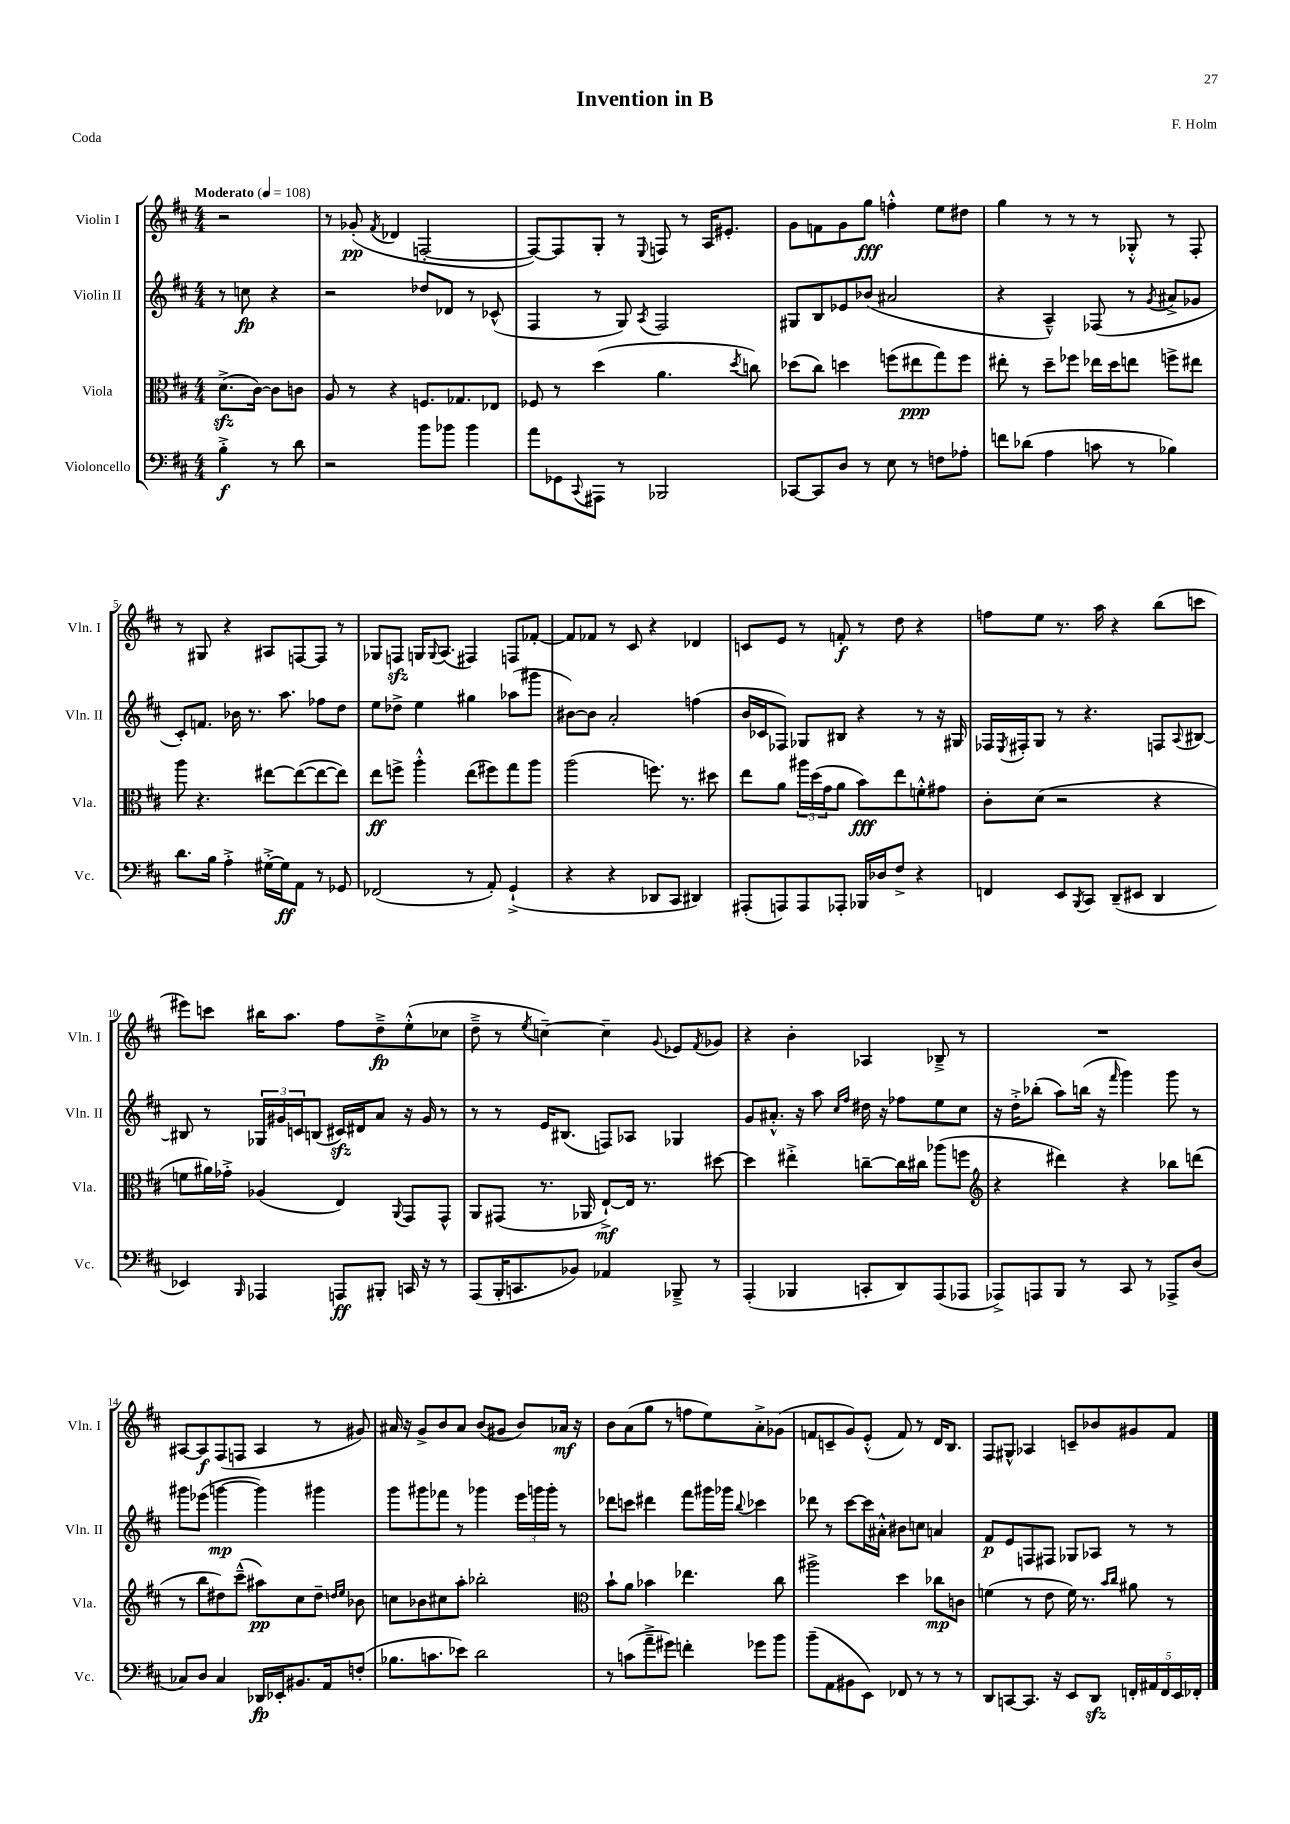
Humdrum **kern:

**kern	**dynam	**kern	**dynam	**kern	**dynam	**kern	**dynam
*part4	*part4	*part3	*part3	*part2	*part2	*part1	*part1
*staff4	*staff4	*staff3	*staff3	*staff2	*staff2	*staff1	*staff1
*I"Violoncello	*	*I"Viola	*	*I"Violin II	*	*I"Violin I	*
*I'Vc.	*	*I'Vla.	*	*I'Vln. II	*	*I'Vln. I	*
*clefF4	*	*clefC3	*	*clefG2	*	*clefG2	*
*k[f#c#]	*	*k[f#c#]	*	*k[f#c#]	*	*k[f#c#]	*
*M4/4	*	*M4/4	*	*M4/4	*	*M4/4	*
*MM108	*	*MM108	*	*MM108	*	*MM108	*
=	=	=	=	=	=	=	=
!	!	!	!	!	!	!LO:TX:a:B:t=Moderato	!
4B'^\	f	(8.dzz^\L	.	8r	.	2r	.
.	.	.	.	8ccn\	fp	.	.
.	.	[16c#\Jk)	.	.	.	.	.
8r	.	8c#\L]	.	4r	.	.	.
8d\	.	8cn\J	.	.	.	.	.
=1	=1	=1	=1	=1	=1	=1	=1
2r	.	8A/	.	2r	.	8r	.
.	.	8r	.	.	.	(8g-X'/	pp
.	.	.	.	.	.	8qf#/	.
.	.	4r	.	.	.	4d-X/	.
8b\L	.	8.Fn/L	.	8dd-X/L	.	[2Fn'/	.
8b-X\J	.	.	.	8d-X/J	.	.	.
.	.	8.G-X/	.	.	.	.	.
4b-\	.	.	.	8r	.	.	.
.	.	8E-X/J	.	(8c-X^^/	.	.	.
=2	=2	=2	=2	=2	=2	=2	=2
8a\L	.	8F-X/	.	4F#/	.	8F/L_)	.
8GG-X\	.	8r	.	.	.	8F/]	.
8qqCC#/	.	.	.	.	.	.	.
8AAA#X\J	.	(4dd\	.	8r	.	8G'/J	.
8r	.	.	.	8G/)	.	8r	.
.	.	.	.	8qA/	.	8qqE/	.
2BBB-X/	.	4.a\	.	2F#/	.	8Fn/	.
.	.	.	.	.	.	8r	.
.	.	.	.	.	.	16A/KL	.
.	.	.	.	.	.	8.e#X'/J	.
.	.	8qdd/	.	.	.	.	.
.	.	8ccn\)	.	.	.	.	.
=3	=3	=3	=3	=3	=3	=3	=3
[8CC-X/L	.	(8dd-X\L	.	8G#X/L	.	8g\L	.
8CC-/]	.	8cc#\J)	.	8B/	.	8fn\	.
8D/J	.	4ddn\	.	8e-X/	.	8g\	.
8r	.	.	.	(8b-X/J	.	8gg\J	fff
8E\	.	(8ffn\L	.	2a#X/	.	4ffn'^^\	.
8r	.	8ee#X\	ppp	.	.	.	.
8Fn\L	.	8gg\)	.	.	.	8ee\L	.
8A-X'\J	.	8ff\J	.	.	.	8dd#X\J	.
=4	=4	=4	=4	=4	=4	=4	=4
8fn\L	.	8ee#X'\	.	4r	.	4gg\	.
(8d-X\J	.	8r	.	.	.	.	.
4A\	.	8dd~\L	.	4A~^^/)	.	8r	.
.	.	8ff-X\J	.	.	.	8r	.
8cn\	.	16ee-X\LL	.	(8F-X/	.	8r	.
.	.	16dd\J	.	.	.	.	.
8r	.	8een\J	.	8r	.	8G-X'^^/	.
.	.	.	.	8qg/	.	.	.
4B-X\)	.	8ffn^\L	.	8a#X^/L	.	8r	.
.	.	8ee#X\J	.	8g-X/J	.	8F#'/	.
!!LO:LB:g=z
=5	=5	=5	=5	=5	=5	=5	=5
8.d\L	.	8aa\	.	8c#'/L)	.	8r	.
.	.	4.r	.	8.fn/J	.	8G#X/	.
16B\Jk	.	.	.	.	.	.	.
4A'^\	.	.	.	.	.	4r	.
.	.	.	.	16b-X\	.	.	.
.	.	.	.	8.r	.	.	.
[16G#X'^\LL	.	[8ee#X\L	.	.	.	8A#X/L	.
16G#\J]	ff	.	.	8.aa\	.	.	.
8AA\J	.	(8ee#\_	.	.	.	[8Fn/	.
8r	.	8ee#\_	.	8ff-X\L	.	8F/J]	.
8GG-X/	.	8ee#\J])	.	8dd\J	.	8r	.
=6	=6	=6	=6	=6	=6	=6	=6
(2FF-X/	.	8ee\L	ff	8ee\L	.	8G-X/L	.
.	.	8ffn^\J	.	8dd-X^\J	.	8Fnzz/J	.
.	.	4aa'^^\	.	4ee\	.	16Gn/KL	.
.	.	.	.	.	.	8qqG/	.
.	.	.	.	.	.	(8.A/J	.
8r	.	(8ee\L	.	4gg#X\	.	4F#X/)	.
8AA'/)	.	8ff#X\)	.	.	.	.	.
(4GG`^/	.	8gg\	.	(8aa-X\L	.	8Fn/L	.
.	.	8aa\J	.	8ggg#X\J	.	[8f-X'/J	.
=7	=7	=7	=7	=7	=7	=7	=7
4r	.	(2aa\	.	[8b#X\L)	.	8f-/L]	.
.	.	.	.	8b#\J]	.	8f-X/J	.
4r	.	.	.	2a'/	.	8r	.
.	.	.	.	.	.	8c#/	.
8DD-X/L	.	8.ffn\)	.	.	.	4r	.
8CC#/J	.	.	.	.	.	.	.
.	.	8.r	.	.	.	.	.
4DD#X/)	.	.	.	(4ffn\	.	4d-X/	.
.	.	8dd#X\	.	.	.	.	.
=8	=8	=8	=8	=8	=8	=8	=8
(8AAA#X'/L	.	8ee\L	.	16b/LL	.	8cn/L	.
.	.	.	.	16c-X/J	.	.	.
8AAAn/)	.	8a\J	.	8F-X/J)	.	8e/J	.
8AAA/	.	24aa#X\LL	.	8G-X/L	.	8r	.
.	.	(24dd\	.	.	.	.	.
.	.	24g\J	.	.	.	.	.
8AAA-X'/J	.	8a\J	.	8B#X/J	.	8fn'/	f
16BBB-X/LL	.	8b\L)	fff	4r	.	8r	.
16D-X/J	.	.	.	.	.	.	.
8F#^/J	.	8ee\	.	.	.	8dd\	.
4r	.	8fn'^^\	.	8r	.	4r	.
.	.	8g#X\J	.	16r	.	.	.
.	.	.	.	16G#X/	.	.	.
=9	=9	=9	=9	=9	=9	=9	=9
4FFn/	.	8c#'\L	.	16F-X/LL	.	8ffn\L	.
.	.	.	.	8qE/	.	.	.
.	.	.	.	16F#X'/J	.	.	.
.	.	(8d\J	.	8G/J	.	8ee\J	.
8EE/L	.	2r	.	8r	.	8.r	.
8qBBB/	.	.	.	.	.	.	.
8CC#/J	.	.	.	4.r	.	.	.
.	.	.	.	.	.	16aa\	.
(8DD~/L	.	.	.	.	.	4r	.
8EE#X/J	.	.	.	.	.	.	.
4DD/	.	4r	.	8Fn/L	.	(8bb\L	.
.	.	.	.	8qqA/	.	.	.
.	.	.	.	[8B#X/J	.	8cccn\J	.
!!LO:LB:g=z
=10	=10	=10	=10	=10	=10	=10	=10
4EE-X/)	.	8fn\L	.	8B#X/]	.	8eee#X\L)	.
.	.	16a#X\L)	.	8r	.	8cccn\J	.
.	.	16g-X'^\JJ	.	.	.	.	.
16qqBBB/	.	.	.	.	.	.	.
4AAA-X/	.	(4A-X/	.	24G-X/LL	.	16bb#X\KL	.
.	.	.	.	24g#X/	.	.	.
.	.	.	.	.	.	8.aa\J	.
.	.	.	.	24cn/J	.	.	.
.	.	.	.	(8Bn/J	.	.	.
8AAAn/L	ff	4E/)	.	16c#Xzz/LL)	.	8ff#\L	.
.	.	.	.	16d#X/J	.	.	.
8BBB#X'/J	.	.	.	8a/J	.	8dd~^\	fp
.	.	8qqAA/	.	.	.	.	.
16CCn/	.	8GG/L	.	16r	.	(8ee'^^\	.
16r	.	.	.	16g#/	.	.	.
8r	.	8GG^^/J	.	8r	.	8cc-X\J	.
=11	=11	=11	=11	=11	=11	=11	=11
(8AAA/L	.	8AA/L	.	8r	.	8dd~^\	.
16BBB'/K	.	(8GG#X/J	.	8r	.	8r	.
8.CCn/	.	.	.	.	.	.	.
.	.	.	.	.	.	8qee/	.
.	.	8.r	.	16e/KL	.	[4ccn~\)	.
.	.	.	.	(8.B#X/J	.	.	.
8BB-X/J)	.	.	.	.	.	.	.
.	.	16AA-X/	.	.	.	.	.
4AA-X/	.	[8E`^/L)	mf	8Fn/L)	.	4cc~\]	.
.	.	16E/Jk]	.	8A-X/J	.	.	.
.	.	8.r	.	.	.	.	.
.	.	.	.	.	.	8qqg/	.
8BBB-X~^/	.	.	.	4G-X/	.	8e-X/L	.
.	.	.	.	.	.	8qf#/	.
8r	.	[8dd#X\	.	.	.	8g-X/J	.
=12	=12	=12	=12	=12	=12	=12	=12
(4AAA'/	.	4dd#\]	.	8g/L	.	4r	.
.	.	.	.	8.a#X'^^/J	.	.	.
4BBB-X/	.	4ee#X'^\	.	.	.	4b'\	.
.	.	.	.	16r	.	.	.
.	.	.	.	8aa\	.	.	.
.	.	.	.	16qqcc#/LL	.	.	.
.	.	.	.	16qqff#/JJ	.	.	.
8CCn'/L	.	[8ccn~\L	.	16dd#X\	.	4A-X/	.
.	.	.	.	16r	.	.	.
8DD/)	.	16cc\L]	.	8ff-X\L	.	.	.
.	.	16cc#X\JJ	.	.	.	.	.
(8AAA/	.	(8aa-X\L	.	8ee\	.	8B-X~^/	.
8AAA-X/J	.	8ffn\J	.	8cc#\J	.	8r	.
=13	=13	=13	=13	=13	=13	=13	=13
*	*	*clefG2	*	*	*	*	*
8AAA-X^/L)	.	4r	.	16r	.	1r	.
.	.	.	.	16dd'^\KL	.	.	.
8AAAn/	.	.	.	(8bb-X'\J	.	.	.
8BBB/J	.	4ddd#X\)	.	8aa\L)	.	.	.
8r	.	.	.	(16bbn\Jk	.	.	.
.	.	.	.	16r	.	.	.
.	.	.	.	16qqfff#/	.	.	.
8CC#/	.	4r	.	4ggg\)	.	.	.
8r	.	.	.	.	.	.	.
8AAA-X^/L	.	8bb-X\L	.	8ggg\	.	.	.
(8D/J	.	(8dddn\J	.	8r	.	.	.
!!LO:LB:g=z
=14	=14	=14	=14	=14	=14	=14	=14
8C-X/L)	.	8r	.	8ggg#X\L	.	[8A#X/L	.
8D/J	.	8bb\L	.	(8eee-X\J	.	8A#/]	f
4C-/	.	8dd#X\)	.	[4gggn\	mp	(8F#/	.
.	.	(8ccc#~^^\J	.	.	.	8Fn/J	.
16DD-X/LL	fp	8aa#X\L)	pp	4ggg\])	.	4A#/	.
16EE-X'/J	.	.	.	.	.	.	.
8.BB#X/	.	8cc#\	.	.	.	.	.
.	.	8dd#~\J	.	4ggg#X\	.	8r	.
16AA/k	.	.	.	.	.	.	.
.	.	16qqddn/LL	.	.	.	.	.
.	.	16qqee/JJ	.	.	.	.	.
(8Fn'/J	.	8b-X\	.	.	.	8g#X/)	.
=15	=15	=15	=15	=15	=15	=15	=15
8.B-X\L	.	8ccn\L	.	8ggg\L	.	16a#X/	.
.	.	.	.	.	.	16r	.
.	.	8b-X\	.	8ggg#X\	.	8g^/L	.
8.cn\	.	.	.	.	.	.	.
.	.	8cc#X\	.	8fff-X\J	.	8b/	.
8e-X\J)	.	8aa'\J	.	8r	.	8a#/J	.
2d\	.	2bb-X'\	.	4ggg-X\	.	(8b/L	.
.	.	.	.	.	.	8g#X/J	.
.	.	.	.	24eee\LL	.	8b/L)	.
.	.	.	.	24gggn\	.	.	.
.	.	.	.	24ggg'\JJ	.	.	.
.	.	.	.	8r	.	16a-X/Jk	mf
.	.	.	.	.	.	16r	.
=16	=16	=16	=16	=16	=16	=16	=16
*	*	*clefC3	*	*	*	*	*
8r	.	8b`\L	.	8ddd-X\L	.	8b\L	.
(8cn\L	.	8a\J	.	8cccn\J	.	(8a\	.
8a~^\	.	4b-X\	.	4ddd#X\	.	8gg\J	.
8g#X\J)	.	.	.	.	.	8r	.
4fn'\	.	4.ee-X\	.	8fff#\L	.	8ffn\L	.
.	.	.	.	16ggg#X\L	.	8ee\)	.
.	.	.	.	16ggg-X\JJ	.	.	.
.	.	.	.	8qqbb/	.	.	.
8g-X\L	.	.	.	4ccc-X\	.	8a'^\	.
8b\J	.	8cc#\	.	.	.	(8g-X\J	.
=17	=17	=17	=17	=17	=17	=17	=17
(8b~\L	.	2aa#X^\	.	8ddd-X\	.	8fn/L	.
8AA\	.	.	.	8r	.	8cn~/	.
8BB#X\	.	.	.	[8ccc#\L	.	8g/)	.
8EE\J)	.	.	.	16ccc#\L]	.	(8e'^^/J	.
.	.	.	.	16a#X'^^\JJ	.	.	.
8FF-X/	.	4dd\	.	8b#X\L	.	8f/)	.
8r	.	.	.	8ccn\J	.	8r	.
8r	.	8cc-X\L	mp	4an/	.	16d/KL	.
.	.	.	.	.	.	8.B/J	.
8r	.	8cn\J	.	.	.	.	.
=18	=18	=18	=18	=18	=18	=18	=18
8DD/L	.	(4fn\	.	8f#/L	p	8F#/L	.
[8CCn/	.	.	.	8e/	.	8G#X^^/J	.
8.CC/J]	.	8r	.	8Fn/	.	4A-X/	.
.	.	8e\	.	8F#X/J	.	.	.
16r	.	.	.	.	.	.	.
8EE/L	.	16f\)	.	8G-X/L	.	8cn~/L	.
.	.	8.r	.	.	.	.	.
8DDzz/J	.	.	.	8A-X/J	.	8b-X/	.
.	.	16qqb/LL	.	.	.	.	.
.	.	16qqcc#/JJ	.	.	.	.	.
20FFn'/LL	.	8a#X\	.	8r	.	8g#X/	.
20AA#X/	.	.	.	.	.	.	.
20FF/	.	.	.	.	.	.	.
.	.	8r	.	8r	.	8f#/J	.
20EE/	.	.	.	.	.	.	.
20FF-X'/JJ	.	.	.	.	.	.	.
==	==	==	==	==	==	==	==
*-	*-	*-	*-	*-	*-	*-	*-
